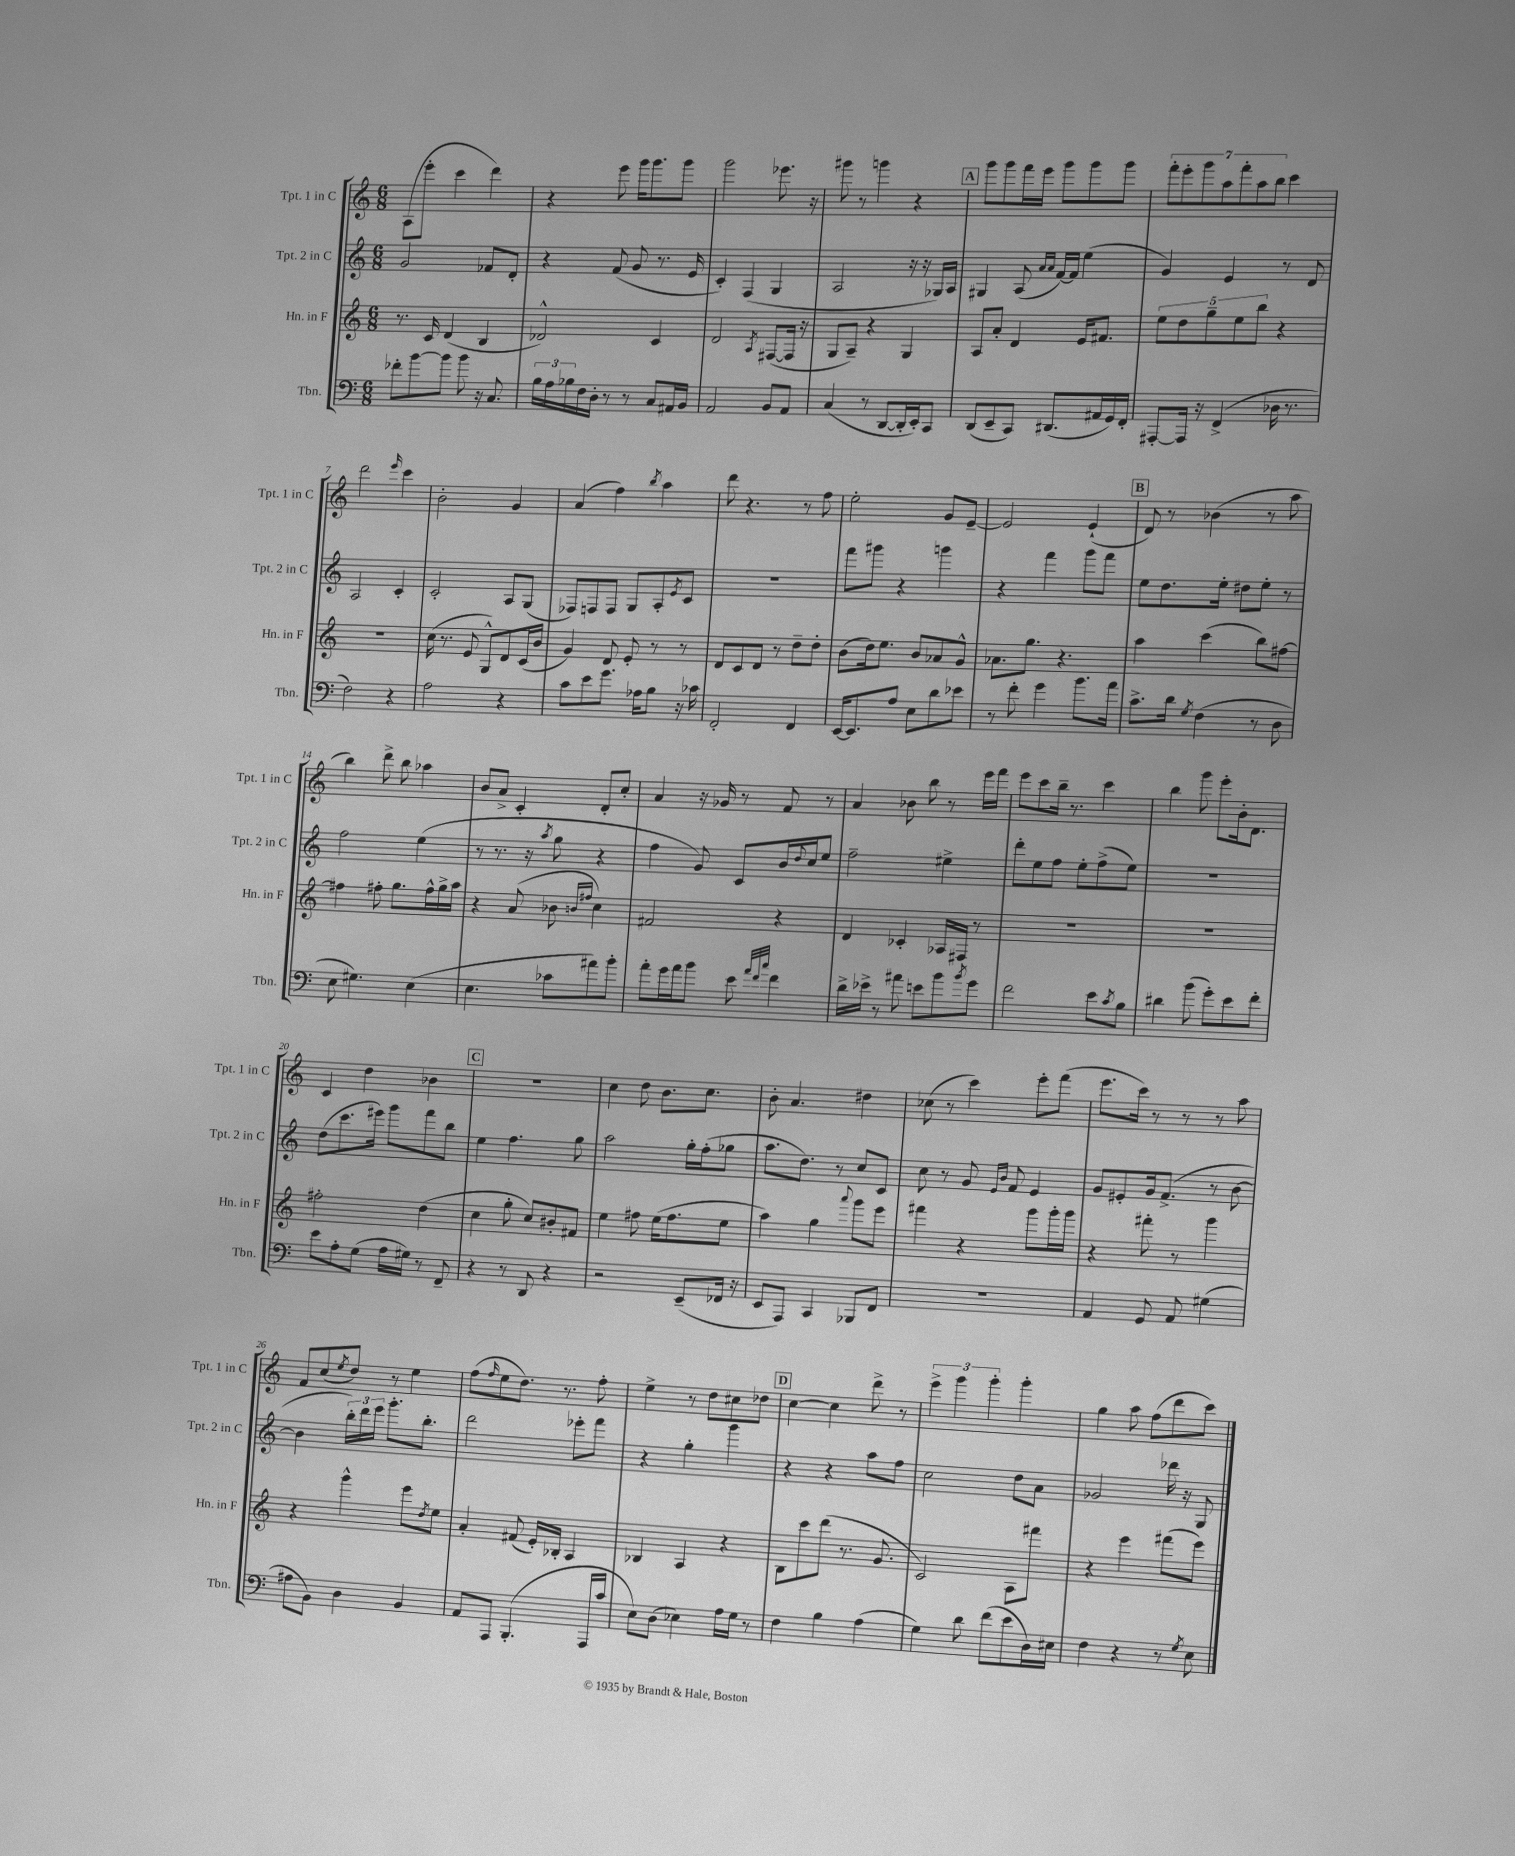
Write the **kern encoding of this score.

**kern	**kern	**kern	**kern
*staff4	*staff3	*staff2	*staff1
*clefF4	*clefG2	*clefG2	*clefG2
*k[]	*k[]	*k[]	*k[]
*M6/8	*M6/8	*M6/8	*M6/8
8f-'	8.r	2g	(8A
[8b	.	.	8eee'
.	16c	.	.
8b]	(4d	.	4ccc
8b	.	.	.
16r	4B	8f-	4ddd)
8.C	.	.	.
.	.	8d'	.
=	=	=	=
24B	2d-^^)	4r	4r
24A	.	.	.
24B-	.	.	.
16F	.	.	.
16D'	.	.	.
8r	.	(8f	8eee
8r	.	8g	16ggg
.	.	.	8.ggg
8C	4c	8.r	.
16AA#	.	.	8ggg
16BB	.	16e	.
=	=	=	=
2AA	2d	4c')	2ggg
.	.	(4F	.
.	8qA	.	.
8BB	([8F#	4G	8.eee-
8AA	16F#]	.	.
.	16r	.	16r
=	=	=	=
(4C	8G	2A	8ggg#
.	8A~)	.	8r
8r	4r	.	4ggg
[8DD	.	.	.
16DD']	4G	16r	4r
16EE')	.	16r	.
8CC	.	16G-)	.
.	.	16A	.
=	=	=	=
(8DD	8A	4G#	8ggg
8EE~	8a'	.	8ggg
8CC)	4d	(8A	16fff
.	.	.	16eee
.	.	16qqa	.
.	.	16qqa	.
(8.DD#	.	[16f)	8ggg
.	.	16f]	.
.	16e	(4ee	8ggg
16AA#	8.f#	.	.
16GG)	.	.	8ggg
16FF'	.	.	.
=	=	=	=
[8AAA#'	10ee	4g)	14fff'
.	.	.	14eee'
.	10dd	.	.
16AAA#]	.	.	.
.	.	.	14ggg
16r	.	.	.
.	10gg~	.	.
.	.	.	14aa
(4FF^	.	4e	.
.	.	.	14fff'
.	10ee	.	.
.	.	.	14aa
.	10bb	.	.
.	.	.	14bb
16D-	4r	8r	4ccc
8.r	.	.	.
.	.	8d	.
=	=	=	=
2F)	2.r	2A	2ddd
.	.	.	16qqeee
4r	.	4c'	4ccc
=	=	=	=
2A	(16cc	2c'	2b'
.	8.r	.	.
.	8e	.	.
.	8G^^)	.	.
4r	8d	8A	4g
.	(16c	(8G	.
.	16b	.	.
=	=	=	=
8c	4g)	8F-)	(4a
8e	.	8F	.
8.g	8d	8F	4ff)
.	8e'	8G	.
16A-	.	.	.
.	.	.	8qbb
8B	8r	8A'	4aa
.	.	8qe	.
16r	8r	8c	.
16c-	.	.	.
=	=	=	=
2FF'	8d	2.r	8ddd
.	8c	.	4.r
.	8d	.	.
.	8r	.	.
4FF	8dd~	.	8r
.	8dd'	.	8ff
=	=	=	=
[16EE	(8b	8fff	2ee'
8.EE]	.	.	.
.	16dd)	8ggg#	.
.	8.ee	.	.
8A	.	4r	.
8E	8b	.	.
8d	8a-	4ggg	8g
8e-	8g^^	.	[8e~
=	=	=	=
8r	8.a-	4r	2e]
8f'	.	.	.
.	8.gg	.	.
4g	.	4fff	.
.	4.r	.	.
8.b	.	8ggg	(4e`
.	.	8fff	.
16a	.	.	.
=	=	=	=
8.c^	4aa	8ee	8d)
.	.	8.dd	8r
16d	.	.	.
8qG	.	.	.
(4F	(4ccc	.	(4b-
.	.	16ee'	.
.	.	8dd#	.
8r	8bb)	8ee'	8r
8D	[8ff#	8r	8aa
=	=	=	=
8E	4ff#]	2ff	4bb)
4.G#)	.	.	.
.	8ff#'	.	8ddd^
.	8.gg	.	8bb
(4E	.	(4ee	4aa-
.	16ff#^^	.	.
.	16gg^	.	.
.	16aa	.	.
=	=	=	=
4.E	4r	8r	8b
.	.	8.r	8a^
.	(8a	.	4c'
.	.	16r	.
.	.	8qaa	.
8c-	8b-	8gg	.
.	16qqb	.	.
.	16qqff#	.	.
8a#)	4cc)	4r	8d'
8b'	.	.	8cc'
=	=	=	=
8a'	2f#	4ff	4a
16g	.	.	.
16a	.	.	.
8b	.	8g)	16r
.	.	.	16g-
8e	.	8c	8r
32qqa	.	.	.
32qqf	.	.	.
32qqcc	.	.	.
4f	4r	16b	8f
.	.	8qqdd	.
.	.	16cc	.
.	.	8ee	8r
=	=	=	=
16d^	4d	2ff~	4a
16e-^	.	.	.
8r	.	.	.
8a#	4c-'	.	8b-
8e	.	.	8bb
8b	16A-	4ee#^	8r
.	16F#	.	.
8qb	.	.	.
8g	8r	.	16eee
.	.	.	16fff
=	=	=	=
2f	2.r	8ddd'	8eee
.	.	8ee	8ccc
.	.	8ff	16bb~
.	.	.	8.r
.	.	8ee'	.
8e	.	(8ff^	4ccc
8qc	.	.	.
8B	.	8ee)	.
=	=	=	=
4d#	2.r	2.r	4bb
(8b	.	.	8ggg
8g')	.	.	8eee'
8e	.	.	16b'
.	.	.	8.d
8f'	.	.	.
=	=	=	=
8e	2ff#'	(8dd	4c
8A'	.	8.ccc	.
(8G	.	.	4dd
.	.	16eee#)	.
16A	.	8ggg	.
16G#)	.	.	.
8r	(4dd	8fff	4b-
8FF~	.	8bb	.
=	=	=	=
4r	4cc	4ee	2.r
8r	8gg'	4.ff	.
8DD	8cc)	.	.
4r	8b#'	.	.
.	8f#	8gg	.
=	=	=	=
2r	4ee	2aa	4cc
.	8ff#	.	8dd
.	(16ee	.	8.b
.	8.ff#	.	.
(8EE~	.	16gg'	.
.	.	(16ff'	8.cc
16FF-	8ee	8gg-	.
16r	.	.	.
=	=	=	=
8EE	4aa)	8.aa	8b'
8AAA)	.	.	4.a
.	.	8.dd)	.
4CC	4gg	.	.
.	.	8r	.
.	8qqaaa	.	.
8BBB-	8ggg	8cc	4dd#
8FF	8eee	8c	.
=	=	=	=
2.r	4fff#	8cc	(8cc-
.	.	8r	8r
.	4r	8g	4ccc)
.	.	16qqe	.
.	.	16qqb	.
.	.	8f	.
.	8ggg	4e	8eee'
.	16ggg'	.	(8fff
.	16ggg	.	.
=	=	=	=
4AA	4r	8g	8.eee
.	.	8e#'	.
.	.	.	16ccc)
8GG	8fff#'	16g	8r
.	.	(8.f^	.
8AA	8r	.	8r
(4G#	4ggg	8r	8r
.	.	[8b	8aa
=	=	=	=
8A#	4r	4b]	8f
8BB)	.	.	(8cc
.	.	.	8qee
4D	4ggg^^	24bb')	8dd)
.	.	24ddd	.
.	.	24eee	.
.	.	8.ggg'	8r
4BB	8eee	.	4ee
.	.	8.bb'	.
.	8qdd	.	.
.	8ee	.	.
=	=	=	=
8AA	4a'	2ddd	(8ff
.	.	.	16qqff
8AAA	.	.	8ee
(4.BBB'	(8f#	.	8.dd)
.	16e')	.	.
.	16B-'	.	8.r
.	4A	8eee-'	.
16AAA	.	8fff	8ff'
16c	.	.	.
=	=	=	=
8E)	4B-	4r	4ee^
(8D	.	.	.
4E-)	4A	4gg'	8r
.	.	.	8dd
16A	4r	4ggg	8cc#
16G	.	.	.
8r	.	.	8dd-
=	=	=	=
4F	8B	4r	[4cc
.	8ccc	.	.
4B	(8ddd	4r	4cc]
.	8.r	.	.
(4A	.	8aa	8ddd^
.	8.g	.	.
.	.	8ff	8r
=	=	=	=
4G)	2c)	2cc	6eee^
.	.	.	6ggg
8d	.	.	.
.	.	.	6ggg'
(8f	.	.	.
8e	8A	8dd	4ggg'
16D)	8fff#	8a	.
16E#	.	.	.
=	=	=	=
4F	4r	2g-	4gg
4r	4eee	.	8aa
.	.	.	(8ff
8r	(8fff#	16ddd-	8ddd
.	.	16r	.
8qG	.	.	.
8E	8eee)	8G	8ccc)
==	==	==	==
*-	*-	*-	*-
